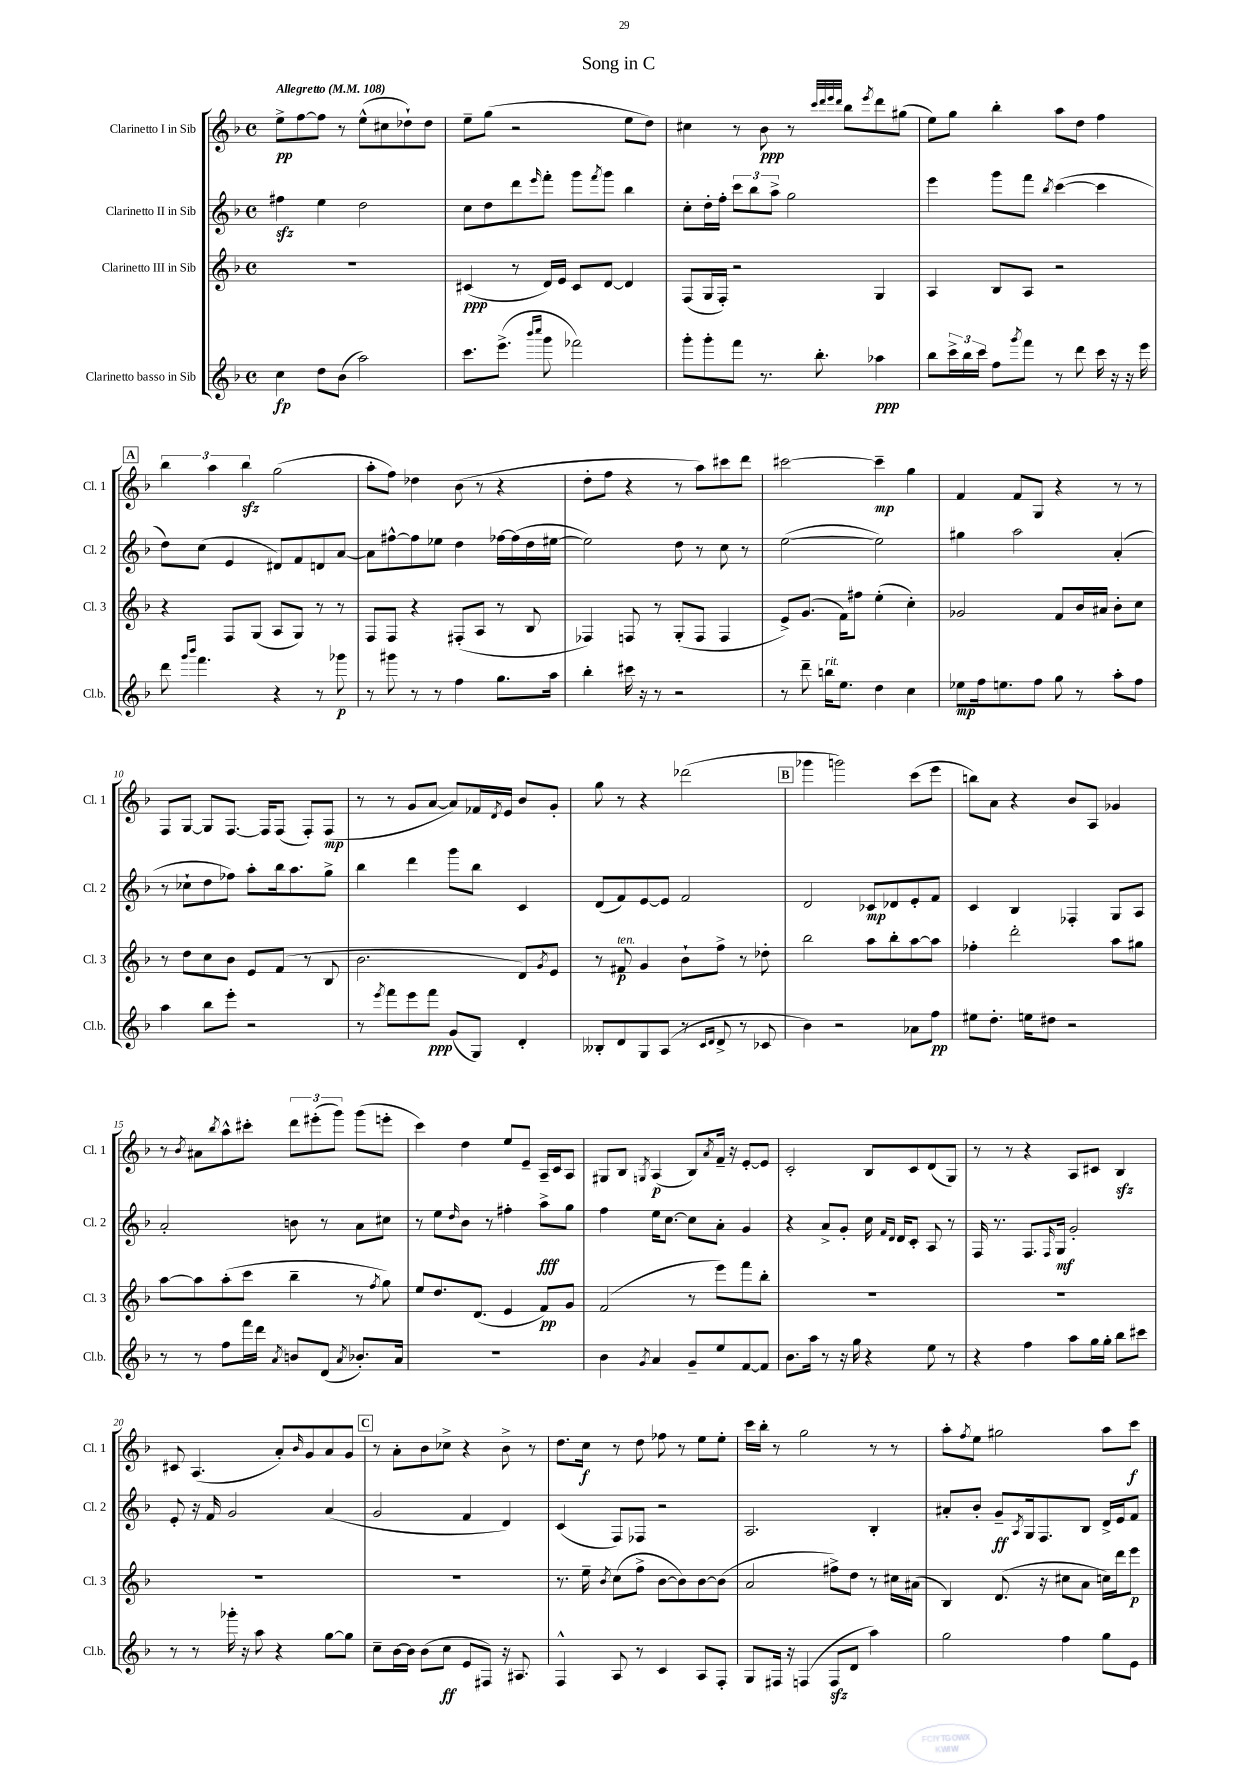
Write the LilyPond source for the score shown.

\header { title = "Song in C" }
<<
\new StaffGroup <<
\new Staff = "s0" \with { instrumentName = "Clarinetto I in Sib" shortInstrumentName = "Cl. 1" } {
    \clef treble \key f \major \defaultTimeSignature \time 4/4 \tempo "Allegretto" 4 = 108
    e''8->\pp f''8~ f''8 r8 e''8-^( cis''8 des''8-!) des''8 |
    e''8-- g''8( r2 e''8 d''8) |
    cis''4 r8 bes'8\ppp r8 \grace { c'''32 d'''32 e'''32 d'''32 } bes''8 \acciaccatura { e'''8 } d'''8 gis''8( |
    e''8) g''8 bes''4-. a''8 d''8 f''4 |
    \mark \markup { \box "A" } \tuplet 3/2 { bes''4 a''4 bes''4\sfz } g''2( |
    a''8-. f''8) des''4 bes'8( r8 r4 |
    d''8-. f''8 r4 r8 a''8) cis'''8 d'''8 |
    cis'''2~ cis'''4--\mp g''4 |
    f'4 f'8 g8 r4 r8 r8 |
    f8 g8~ g8 f8.~ f16 f8( f8-.) f8\mp( |
    r8 r8 g'8 a'8~ a'8) fes'16 \acciaccatura { d'8 } e'16 bes'8 g'8-. |
    g''8 r8 r4 des'''2( |
    \mark \markup { \box "B" } ges'''4 g'''2) c'''8( e'''8 |
    b''8) a'8 r4 bes'8 a8 ges'4 |
    r8 \acciaccatura { bes'8 } ais'8 \acciaccatura { bes''8 } a''8-^ cis'''8-. \tuplet 3/2 { d'''8 eis'''8-.( g'''8) } g'''8( e'''8-. |
    c'''4) d''4 e''8 e'8-- a16-- c'16 a8 |
    gis8 bes8 \acciaccatura { g8 } a4\p( bes8) \acciaccatura { a'8 } f'16-- r16 e'8~-. e'8 |
    c'2-. bes8 c'8 d'8( g8) |
    r8 r8 r4 a8 cis'8 bes4\sfz |
    cis'8 a4.( a'8-.) \grace { bes'16 } g'8 a'8 g'8 |
    \mark \markup { \box "C" } r8 a'8-. bes'8 ces''8-> r4 bes'8-> r8 |
    d''8. c''16\f r8 d''8 fes''8 r8 e''8 e''8-. |
    c'''16 bes''16-. r8 g''2 r8 r8 |
    a''8-. \acciaccatura { f''8 } e''8 gis''2 a''8 c'''8\f \bar "|." |
}
\new Staff = "s1" \with { instrumentName = "Clarinetto II in Sib" shortInstrumentName = "Cl. 2" } {
    \clef treble \key f \major \defaultTimeSignature \time 4/4
    fis''4\sfz e''4 d''2 |
    c''8 d''8 d'''8 \grace { e'''16 } f'''8-. g'''8 \acciaccatura { f'''8 } g'''8 bes''4 |
    c''8-. d''16-. f''16-. \tuplet 3/2 { c'''8 bes''8 a''8-> } g''2 |
    e'''4 g'''8 f'''8 \acciaccatura { bes''8 } c'''4~( c'''4 |
    \mark \markup { \box "A" } d''8) c''8( e'4 dis'8) f'8 d'8 a'8~ |
    a'8 fis''8~-^ fis''8 ees''8 d''4 fes''16~ fes''16( d''16 eis''16~ |
    eis''2) d''8 r8 c''8 r8 |
    e''2~( e''2) |
    gis''4 a''2 a'4-.( |
    r8 ces''8-! d''8 fes''8) a''8-. bes''16 a''8. g''8-> |
    bes''4 d'''4 g'''8 bes''8 c'4 |
    d'8( f'8) e'8~ e'8 f'2 |
    \mark \markup { \box "B" } d'2 ces'8\mp des'8 e'8-. f'8 |
    c'4 bes4 fes4-. g8 a8 |
    a'2-. b'8 r8 a'8 cis''8 |
    r8 e''8 \grace { d''16 } bes'8 r8 fis''4-. a''8->\fff g''8 |
    f''4 e''16 c''8.~ c''8 a'8-. g'4 |
    r4 a'8-> g'8-. c''16 \grace { f'16 d'16 } d'16 c'8-. a8 r8 |
    f16 r8. f8. \grace { f16 } g16\mf g'2-. |
    e'8-. r16 f'16 g'2 a'4( |
    \mark \markup { \box "C" } g'2 f'4 d'4) |
    c'4( f8) fes8 r2 |
    a2. bes4-. |
    ais'8-. bes'8-. g'8--\ff \acciaccatura { a8 } g16 f8. bes8 d'16-> e'16 f'8 \bar "|." |
}
\new Staff = "s2" \with { instrumentName = "Clarinetto III in Sib" shortInstrumentName = "Cl. 3" } {
    \clef treble \key f \major \defaultTimeSignature \time 4/4
    R1 |
    cis'4\ppp( r8 d'16) e'16 cis'8 d'8~ d'4 |
    f8( g16 f16-.) r2 g4 |
    a4 bes8 a8 r2 |
    \mark \markup { \box "A" } r4 f8 g8( a8 g8) r8 r8 |
    f8 f8 r4 fis8-.( a8 r8 bes8 |
    fes4) f8 r8 g8-.( f8 f4 |
    e'8->) g'8.( f'16) fis''8 e''4-.( c''4-.) |
    ges'2 f'8 bes'16 ais'16 bes'8-. c''8 |
    r8 d''8 c''8 bes'8 e'8 f'8( r8 bes8 |
    bes'2. d'8) \acciaccatura { g'8 } e'8 |
    r8 fis'8\p^\markup { \italic "ten." } g'4 bes'8-! f''8-> r8 des''8-. |
    \mark \markup { \box "B" } bes''2 a''8 bes''8-. a''8~ a''8 |
    fes''4-. d'''2-. a''8 gis''8 |
    a''8~ a''8 a''8-.( c'''8 bes''4-- r8 \acciaccatura { f''8 } g''8) |
    e''8 d''8. d'8.( e'4 f'8\pp) g'8 |
    f'2( r8 e'''8) f'''8 bes''8-. |
    R1 |
    R1 |
    R1 |
    \mark \markup { \box "C" } R1 |
    r8. e''16-- \acciaccatura { bes'8 } c''8( f''8-> bes'8~ bes'8) bes'8~ bes'8( |
    a'2 fis''8->) d''8 r8 cis''16 ais'16( |
    bes4) d'8.( r16 cis''8 a'8 c''16) d'''16 e'''8\p \bar "|." |
}
\new Staff = "s3" \with { instrumentName = "Clarinetto basso in Sib" shortInstrumentName = "Cl.b." } {
    \clef treble \key f \major \defaultTimeSignature \time 4/4
    c''4\fp d''8 bes'8( a''2) |
    c'''8. e'''8.->( \grace { bes'''16 c''''16 } g'''8 fes'''2) |
    g'''8-. g'''8-. f'''8 r8. bes''8.-. aes''4\ppp |
    bes''8 \tuplet 3/2 { c'''16-> bes''16 c'''16 } f''8 \acciaccatura { g'''8 } f'''8 r8 d'''8 c'''16 r16 r16 e'''16 |
    \mark \markup { \box "A" } d'''8 \grace { g'''16 bes'''16 } f'''4. r4 r8 ges'''8\p |
    r8 gis'''8 r8 r8 f''4 g''8. a''16 |
    bes''4-. cis'''16 r16 r8 r2 |
    r8 d'''8-- b''16^\markup { \italic "rit." } e''8. d''4 c''4 |
    ees''8\mp f''16 e''8. f''8 g''8 r8 a''8-. f''8 |
    a''4 bes''8 e'''8-. r2 |
    r8 \acciaccatura { e'''8 } f'''8 e'''8 f'''8\ppp g'8( g8) d'4-. |
    beses8-. d'8 g8 a8( r8 \grace { c'16 d'16 } d'8-> r8 ces'8 |
    \mark \markup { \box "B" } bes'4) r2 aes'8 f''8\pp |
    eis''8 d''8.-. e''16 dis''8 r2 |
    r8 r8 f''8 f'''16 d'''16 \acciaccatura { a'8 } b'8 d'8( \acciaccatura { a'8 } bes'8.-.) a'16 |
    R1 |
    bes'4 \acciaccatura { g'8 } a'4 g'8-- e''8 f'8~ f'8 |
    bes'8. a''16 r8 r16 g''16 r4 e''8 r8 |
    r4 f''4 a''8 g''16 g''16-. bes''8 cis'''8 |
    r8 r8 ges'''16-. r16 a''8 r4 g''8~ g''8 |
    \mark \markup { \box "C" } c''8-- bes'16~ bes'16 bes'8( c''8\ff e'8 fis8) r16 ais8. |
    f4-^ a8 r8 c'4 a8 f8-. |
    g8 fis16 r16 f4( f8\sfz d'8 a''4) |
    g''2 f''4 g''8 e'8 \bar "|." |
}
>>
>>
